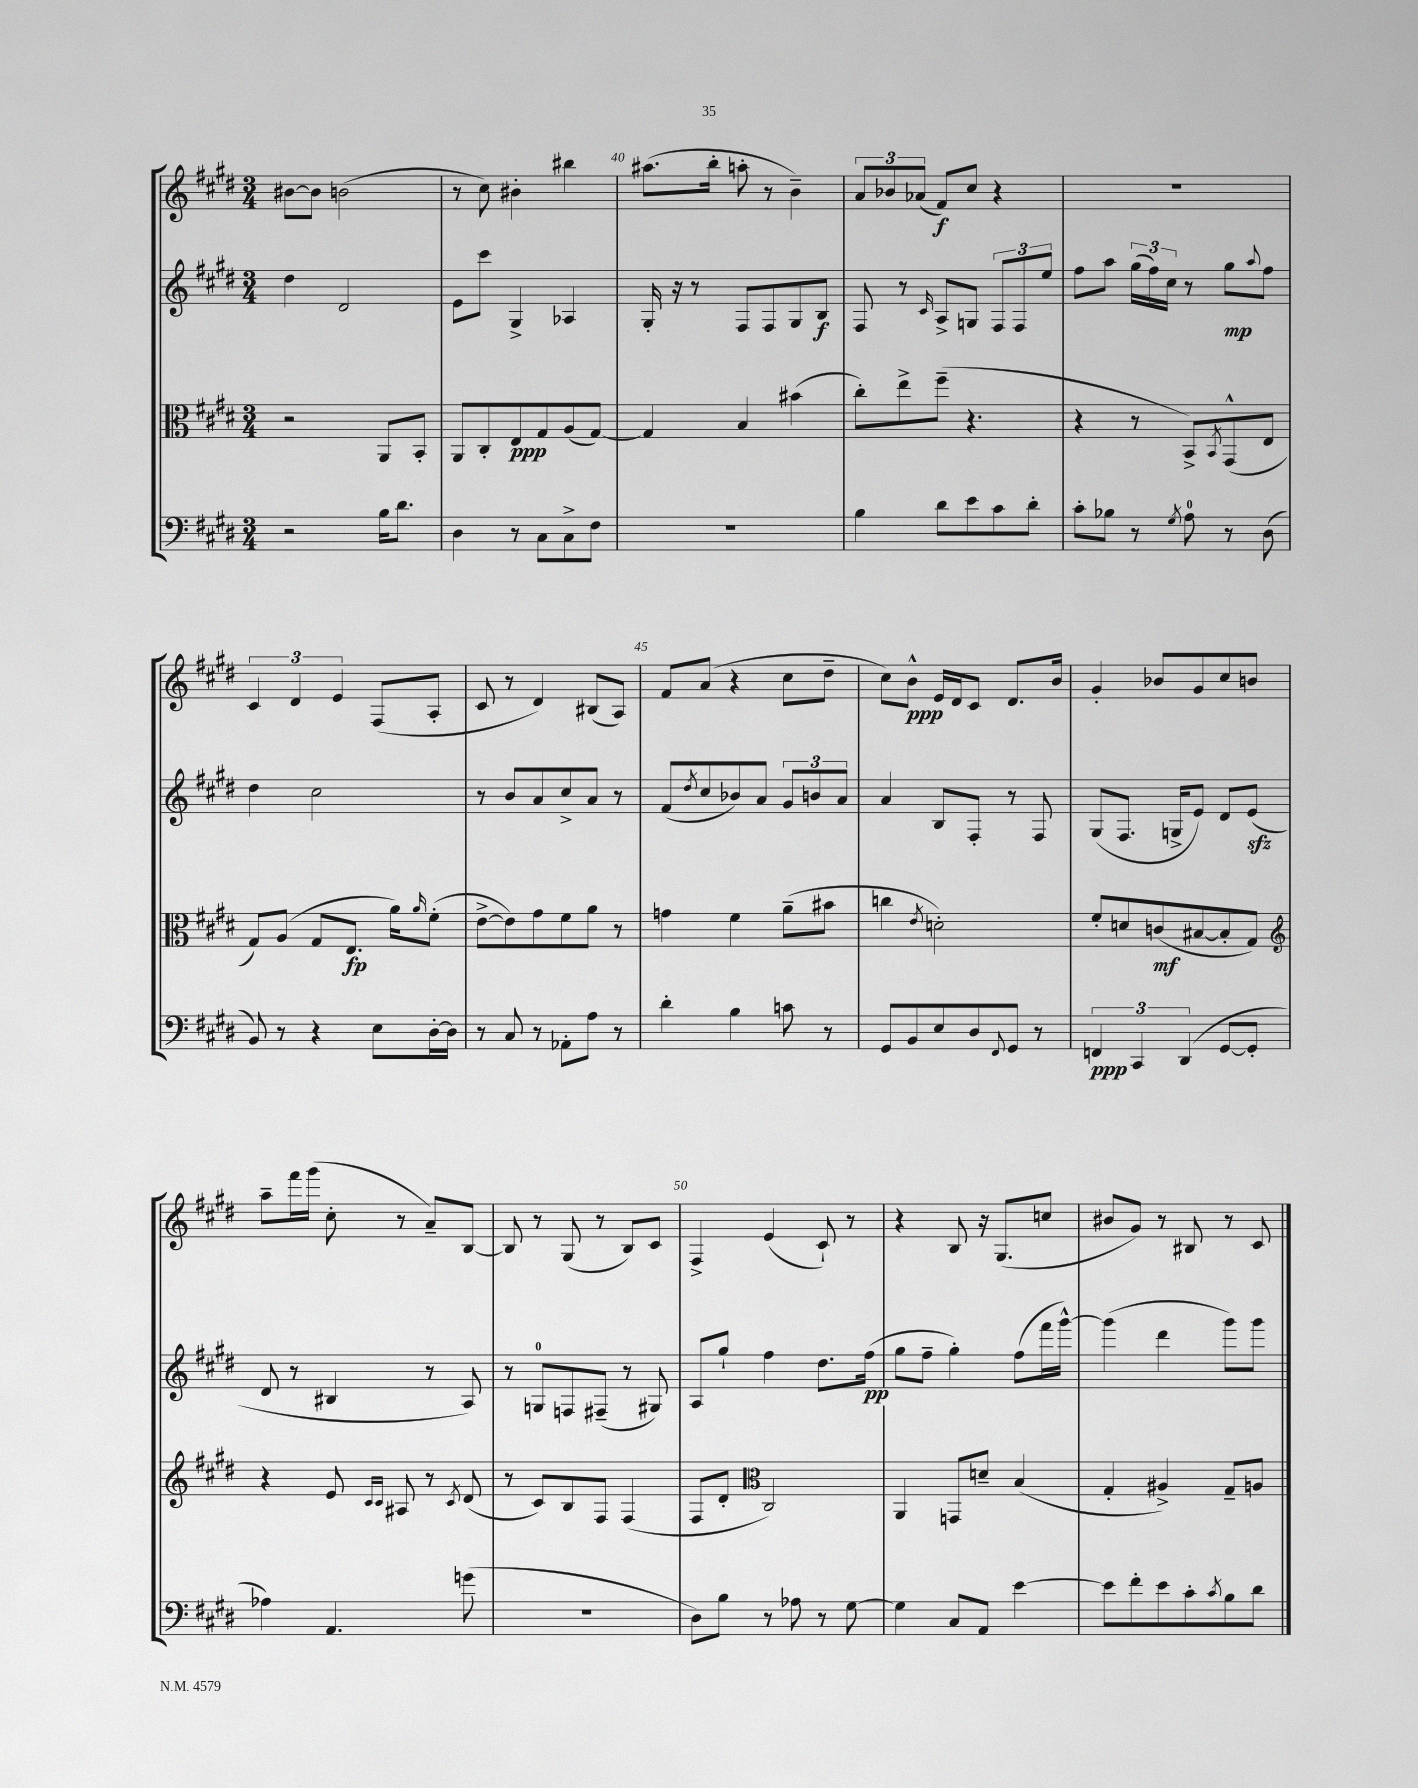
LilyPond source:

<<
\new StaffGroup <<
\new Staff = "s0" {
    \clef treble \key e \major \numericTimeSignature \time 3/4
    bis'8~ bis'8 b'2( |
    r8 cis''8) bis'4-. bis''4 |
    ais''8.( b''16-. a''8-. r8 b'4--) |
    \tuplet 3/2 { a'8 bes'8 aes'8( } fis'8\f) cis''8 r4 |
    R2. |
    \tuplet 3/2 { cis'4 dis'4 e'4 } fis8( a8-. |
    cis'8 r8 dis'4) bis8( a8) |
    fis'8 a'8( r4 cis''8 dis''8-- |
    cis''8) b'8-^\ppp e'16 dis'16 cis'8 dis'8. b'16 |
    gis'4-. bes'8 gis'8 cis''8 b'8 |
    a''8-- fis'''16 gis'''16( cis''8-. r8 a'8--) b8~ |
    b8 r8 gis8( r8 b8) cis'8 |
    fis4-> e'4( cis'8-!) r8 |
    r4 b8 r16 gis8.( c''8 |
    bis'8 gis'8) r8 bis8 r8 cis'8 \bar "|." |
}
\new Staff = "s1" {
    \clef treble \key e \major \numericTimeSignature \time 3/4
    dis''4 dis'2 |
    e'8 cis'''8 gis4-> aes4 |
    gis16-. r16 r8 fis8 fis8 gis8 b8\f |
    fis8 r8 \grace { cis'16 } a8-> g8 \tuplet 3/2 { fis8 fis8 e''8 } |
    fis''8 a''8 \tuplet 3/2 { gis''16( fis''16) cis''16 } r8 gis''8\mp \appoggiatura { a''8 } fis''8 |
    dis''4 cis''2 |
    r8 b'8 a'8 cis''8-> a'8 r8 |
    fis'8( \acciaccatura { dis''8 } cis''8 bes'8) a'8 \tuplet 3/2 { gis'8 b'8 a'8 } |
    a'4 b8 fis8-. r8 fis8 |
    gis8( fis8. g16-> e'8) dis'8 e'8\sfz( |
    dis'8 r8 bis4 r8 a8) |
    r8 g8-0 f8 fis8--( r8 gis8) |
    a8 gis''8-! fis''4 dis''8. fis''16\pp( |
    gis''8 fis''8-- gis''4-.) fis''8( fis'''16 gis'''16~-^) |
    gis'''4( dis'''4 gis'''8) gis'''8 \bar "|." |
}
\new Staff = "s2" {
    \clef alto \key e \major \numericTimeSignature \time 3/4
    r2 a,8 b,8-. |
    a,8 cis8-. e8\ppp gis8 a8( gis8~) |
    gis4 b4 bis'4( |
    cis''8-.) e''8-> fis''8--( r4. |
    r4 r8 b,8->) \acciaccatura { b,8 } gis,8-^( e8 |
    gis8) a8( gis8 e8.\fp a'16) \grace { a'16 } fis'8-.( |
    e'8~-> e'8) gis'8 fis'8 a'8 r8 |
    g'4 fis'4 a'8--( bis'8 |
    c''4 \acciaccatura { e'8 } d'2-.) |
    fis'8-. d'8 c'8\mf( bis8~ bis8-. gis8) |
    \clef treble r4 e'8 \grace { cis'16 cis'16 } ais8 r8 \acciaccatura { cis'8 } dis'8( |
    r8 cis'8) b8 fis8 fis4( |
    fis8 dis'8-. \clef alto cis2) |
    a,4 g,8 d'8-- b4( |
    gis4-. ais4->) gis8-- a8 \bar "|." |
}
\new Staff = "s3" {
    \clef bass \key e \major \numericTimeSignature \time 3/4
    r2 b16 dis'8. |
    dis4 r8 cis8 cis8-> fis8 |
    R2. |
    b4 dis'8 e'8 cis'8 dis'8-. |
    cis'8-. bes8 r8 \acciaccatura { gis8 } a8-0 r8 dis8( |
    b,8) r8 r4 e8 dis16~-. dis16 |
    r8 cis8 r8 aes,8-. a8 r8 |
    dis'4-. b4 c'8 r8 |
    gis,8 b,8 e8 dis8 \appoggiatura { fis,8 } gis,8 r8 |
    \tuplet 3/2 { f,4\ppp cis,4 dis,4( } gis,8~ gis,8-. |
    aes4) a,4. g'8( |
    R2. |
    dis8) b8 r8 aes8 r8 gis8~ |
    gis4 cis8 a,8 e'4~ |
    e'8 fis'8-. e'8 cis'8-. \acciaccatura { cis'8 } b8 dis'8 \bar "|." |
}
>>
>>
\layout { \context { \Score currentBarNumber = #38 \override BarNumber.break-visibility = ##(#f #t #t) barNumberVisibility = #(every-nth-bar-number-visible 5) } }
